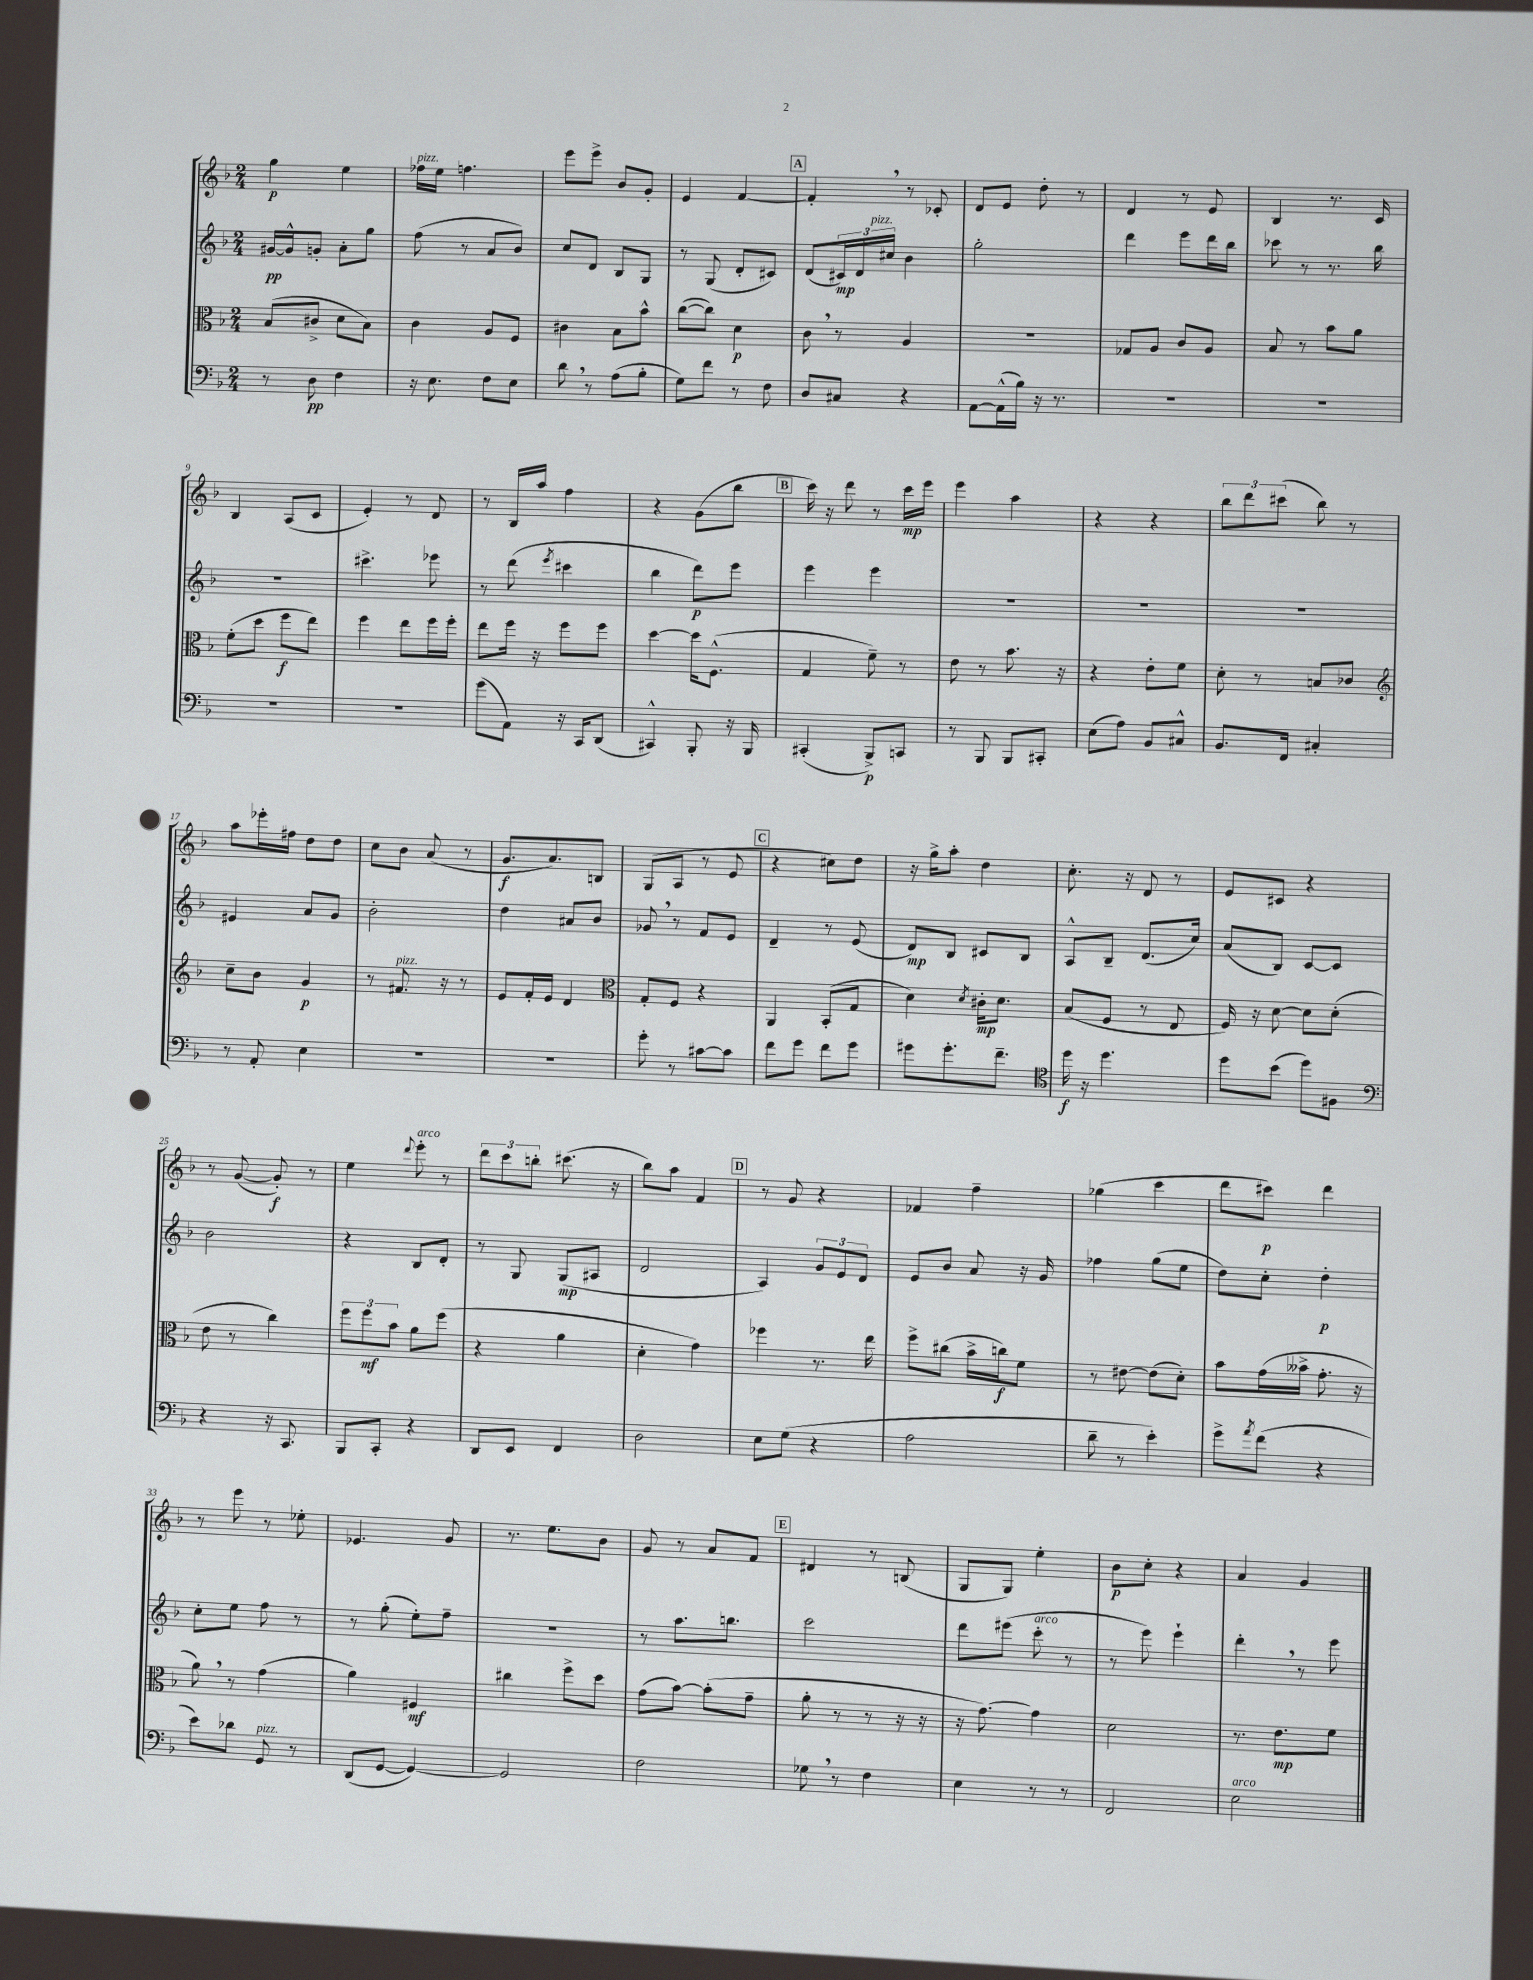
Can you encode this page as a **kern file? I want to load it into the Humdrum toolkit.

**kern	**kern	**kern	**kern
*staff4	*staff3	*staff2	*staff1
*clefF4	*clefC3	*clefG2	*clefG2
*k[b-]	*k[b-]	*k[b-]	*k[b-]
*M2/4	*M2/4	*M2/4	*M2/4
8r	(8B-	[16g#	4gg
.	.	16g#^^]	.
8D	8c#^	8g'	.
4F	8d	8a'	4ee
.	8B-)	8gg	.
=	=	=	=
16r	4c	(8ff	16ff-
8.E	.	.	16ee
.	.	8r	4.ff
8F	8A	8a	.
8E	8F	8b-)	.
=	=	=	=
8d	4c#	8cc	8eee
8r	.	8d	8eee^
(8A	8B-	8B-	8b-
8B-'	8b-^^	8G	8g'
=	=	=	=
8G)	([8cc	8r	4e
8f	8cc])	(8G	.
8r	4d	8d'	[4f
8F	.	8c#)	.
=	=	=	=
8D	8c	(8d	4f']
8C#	8r	24c#)	.
.	.	24d	.
.	.	24cc#	.
4r	4A	4b-	8r
.	.	.	8c-'
=	=	=	=
[8AA	2r	2gg'	8d
(16AA^^]	.	.	8e
16B-)	.	.	.
16r	.	.	8dd'
8.r	.	.	.
.	.	.	8r
=	=	=	=
2r	8G-	4ddd	4d
.	8A	.	.
.	8c	8eee	8r
.	8A	16ddd	8e
.	.	16bb-	.
=	=	=	=
2r	8B-	8ccc-	4B-
.	8r	8r	.
.	8b-	8.r	8.r
.	8a	.	.
.	.	16bb-	16c
=	=	=	=
2r	(8f'	2r	4B-
.	8dd	.	.
.	8ff	.	(8A
.	8ee)	.	8c
=	=	=	=
2r	4ff	4.ccc#^	4e')
.	8ee	.	8r
.	16ff	8eee-	8d
.	16ff'	.	.
=	=	=	=
(8g	8ee	8r	8r
8AA)	16ff	(8ddd	16B-
.	16r	.	16aa
.	.	8qeee	.
16r	8ff	4ccc#	4ff
16CC	.	.	.
(8DD	8ff	.	.
=	=	=	=
4CC#^^)	[4dd	4bb-	4r
8BBB-'	16dd]	8ddd)	(8g
.	(8.F^^	.	.
16r	.	8eee	8bb-
16BBB-	.	.	.
=	=	=	=
(4CC#'	4G	4eee	16ccc)
.	.	.	16r
.	.	.	8ddd
8BBB-^)	8f~)	4eee	8r
8CC	8r	.	16ccc
.	.	.	16eee
=	=	=	=
8r	8e	2r	4eee
8BBB-	8r	.	.
8BBB-	8.b-	.	4aa
8CC#'	.	.	.
.	16r	.	.
=	=	=	=
(8E	4r	2r	4r
8A)	.	.	.
8BB-	8e'	.	4r
8C#^^	8f	.	.
=	=	=	=
8.BB-	8d'	2r	12bb-
.	.	.	12ddd
.	8r	.	.
.	.	.	(12ccc#
16FF	.	.	.
4C#'	8B	.	8bb-)
.	8c-	.	8r
=	=	=	=
*	*clefG2	*	*
8r	8cc~	4e#	8aa
8AA'	8b-	.	16eee-'
.	.	.	16ff#
4E	4g	8a	8dd
.	.	8g	8dd
=	=	=	=
2r	8r	2b-'	8cc
.	8.f#	.	8b-
.	.	.	(8a
.	16r	.	.
.	8r	.	8r
=	=	=	=
2r	8e	4dd	8.g
.	16f'	.	.
.	16e	.	8.a)
.	4d	8a#	.
.	.	8b-	8B
=	=	=	=
*	*clefC3	*	*
8g'	8G'	8g-	(8G
8r	8F	8r	8A
[8c#	4r	8f	8r
8c#]	.	8e	8e
=	=	=	=
8f	4AA	4d~	4r
8g	.	.	.
8f	(8BB-'	8r	8cc#)
8g	8G	(8e	8dd
=	=	=	=
8g#	4d)	8d)	16r
.	.	.	16gg^
8.g#'	.	8B-	8aa'
.	8qd	.	.
.	16c#'	8c#	4dd
8.f~	8.d	.	.
.	.	8B-	.
=	=	=	=
*clefC4	*	*	*
16dd	(8B-	8A^^	8.cc'
16r	.	.	.
4.dd	8F	8B-~	.
.	.	.	16r
.	8r	(8.d	8d
.	8E	.	8r
.	.	16cc)	.
=	=	=	=
8dd	16F)	(8a	8e
.	16r	.	.
(8b-	[8d	8B-)	8c#
8dd)	8d]	[8c	4r
8F#	(8d'	8c]	.
=	=	=	=
*clefF4	*	*	*
4r	8e	2b-	8r
.	8r	.	([8g
16r	4cc)	.	8g'])
8.CC	.	.	.
.	.	.	8r
=	=	=	=
8BBB-	12ff	4r	4ee
.	12ff	.	.
8CC'	.	.	.
.	12b-	.	.
.	.	.	8qqddd
4r	8a	8B-	8eee'
.	(8ff	8d'	8r
=	=	=	=
8DD	4r	8r	12ddd
.	.	.	12ccc
8EE	.	8G	.
.	.	.	12bb'
4FF	4a	(8G	(8.ccc#
.	.	8A#	.
.	.	.	16r
=	=	=	=
2D	4d'	2d	8bb-)
.	.	.	8aa
.	4g)	.	4f
=	=	=	=
8E	4ff-	4A)	8r
(8G	.	.	8g
4r	8.r	12g	4r
.	.	12e	.
.	.	12d	.
.	16ee	.	.
=	=	=	=
2A	8ff^	8e	4f-
.	(8cc#	8b-	.
.	16b-^	8a	4ff~
.	16cc)	.	.
.	8f	16r	.
.	.	16g	.
=	=	=	=
8d~	8r	4ff-	(4gg-
8r	[8e#	.	.
4e')	(8e#]	(8gg	4ccc
.	8d')	8ee	.
=	=	=	=
8g^	8b-	8dd)	8ddd
8qa	.	.	.
(8f	(16g	8cc'	8ccc#)
.	16b--^	.	.
4r	8.g'	4dd'	4ddd
.	16r	.	.
=	=	=	=
8e)	8a)	8cc'	8r
8d-	8r	8ee	8eee
8GG	(4g	8ff	8r
8r	.	8r	8ee-'
=	=	=	=
(8DD	4a)	8r	4.e-
[8GG	.	(8gg'	.
4GG_)	4F#	8ee')	.
.	.	8ff~	8g
=	=	=	=
2GG]	4cc#	2r	8.r
.	.	.	8.ee
.	8ff^	.	.
.	8dd	.	8b-
=	=	=	=
2F	(8g	8r	8g
.	[8b-)	8.aa	8r
.	(8b-']	.	8a
.	.	8.bb	.
.	8g~	.	8f
=	=	=	=
8G-	8a'	2ccc	4d#
8r	8r	.	.
4F	8r	.	8r
.	16r	.	(8B
.	16r	.	.
=	=	=	=
4E	16r	8ddd	8G
.	[8.g)	.	.
.	.	(8eee#	8G)
8r	4g]	8ccc'	4ee'
8r	.	8r	.
=	=	=	=
2FF	2d	8r	8b-
.	.	8eee)	8cc'
.	.	4eee`	4r
=	=	=	=
2E	8.r	4ddd'	4a
.	8.e	.	.
.	.	8r	4g
.	8f	8eee	.
==	==	==	==
*-	*-	*-	*-
